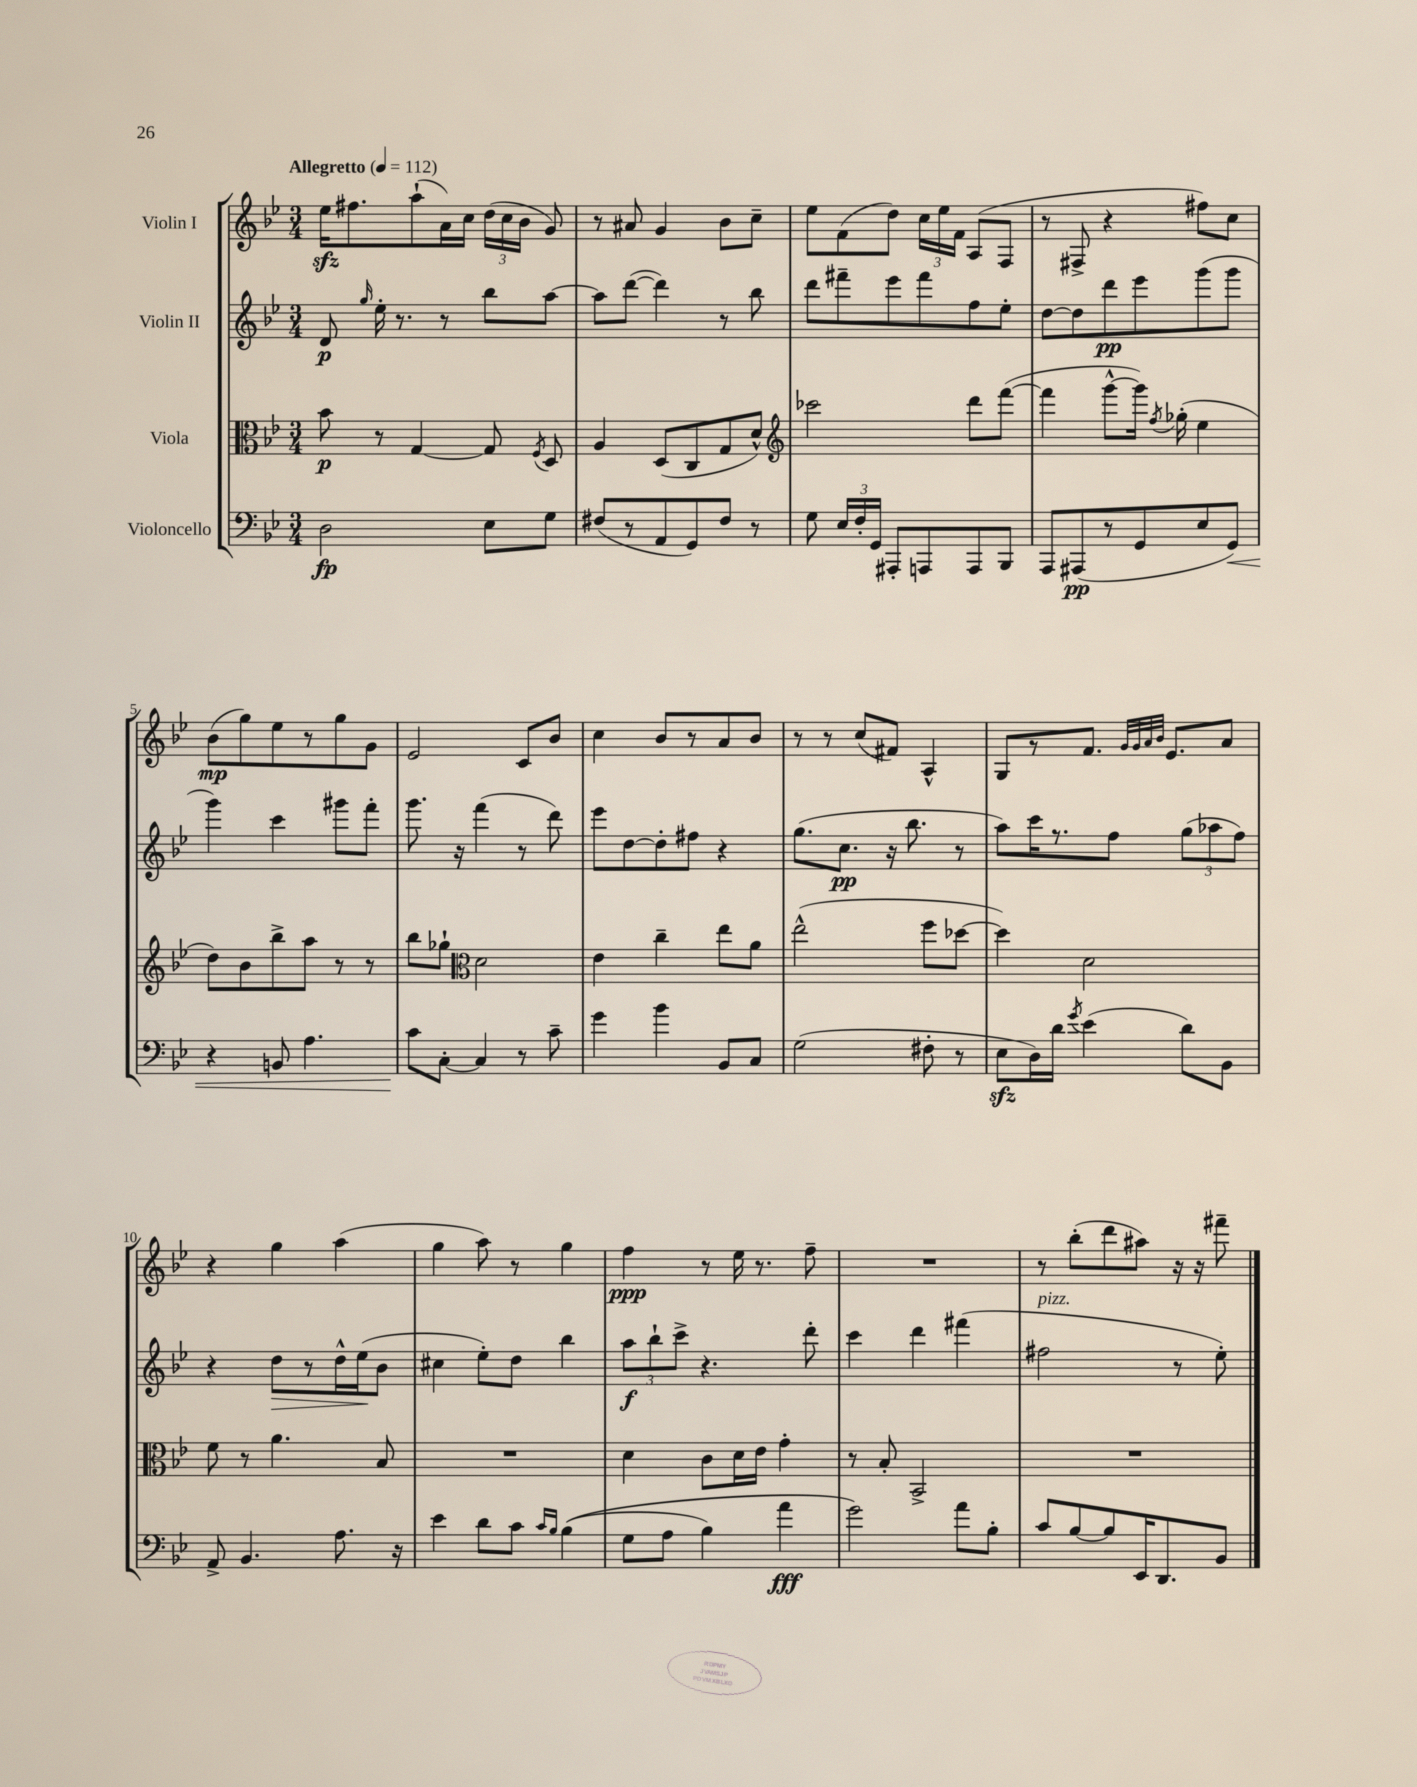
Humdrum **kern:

**kern	**kern	**kern	**kern
*staff4	*staff3	*staff2	*staff1
*clefF4	*clefC3	*clefG2	*clefG2
*k[b-e-]	*k[b-e-]	*k[b-e-]	*k[b-e-]
*M3/4	*M3/4	*M3/4	*M3/4
*MM112	*MM112	*MM112	*MM112
2D\	8b-\	8d/	16ee-\LK
.	.	.	8.ff#\
.	.	16qqgg/	.
.	8r	16ee-'\	.
.	.	8.r	.
.	[4G/	.	(8aa`\
.	.	8r	16a\L)
.	.	.	16cc\JJ
8E-\L	8G/]	8bb-\L	(24dd\LL
.	.	.	24cc\
.	.	.	24b-\JJ
.	8qF/	.	.
8G\J	8D/	[8aa\J	8g/)
=	=	=	=
(8F#/L	4A/	8aa\]L	8r
8r	.	([8ddd\J	8a#/
8AA/	(8D/L	4ddd\])	4g/
8GG/)	8C/	.	.
8F#/J	8G/	8r	8b-\L
8r	8d^^/J)	8bb-\	8cc~\J
=	=	=	=
*	*clefG2	*	*
8G\	2ccc-\	8ddd\L	8ee-\L
24E-/LL	.	8fff#~\	(8f\
24F'/	.	.	.
24GG/JJ	.	.	.
8AAA#'/L	.	8eee-\	8dd\J)
8AAA/	.	8fff#\	24cc\LL
.	.	.	24ee-\
.	.	.	24f\JJ
8AAA/	8ddd\L	8ff\	(8A/L
8BBB-/J	([8fff\J	8ee-'\J	8F/J
=	=	=	=
8AAA/L	4fff\]	[8dd\L	8r
(8AAA#/	.	8dd\]	8F#^/
8r	[8ggg^^\L	8ddd\	4r
8GG/	16ggg\]Jk)	8eee-\	.
.	8qff/	.	.
.	(16gg-'\	.	.
8E-/	4ee-\	(8ggg\	8ff#\L)
8GG/J)	.	8ggg\J	8cc\J
=	=	=	=
4r	8dd\L)	4ggg\)	(8b-\L
.	8b-\	.	8gg\)
8BB/	8bb-^\	4ccc\	8ee-\
4.A\	8aa\J	.	8r
.	8r	8ggg#\L	8gg\
.	8r	8fff'\J	8g\J
=	=	=	=
8c\L	8bb-\L	8.ggg\	2e-/
[8C'\J	8gg-`\J	.	.
.	.	16r	.
*	*clefC3	*	*
4C/]	2d\	(4fff\	.
8r	.	8r	8c/L
8c~\	.	8ddd\)	8b-/J
=	=	=	=
4g\	4e-\	8eee-\L	4cc\
.	.	[8dd\	.
4b-\	4cc~\	8dd'\]	8b-/L
.	.	8ff#\J	8r
8BB-/L	8ee-\L	4r	8a/
8C/J	8a\J	.	8b-/J
=	=	=	=
(2G\	(2ee-^^\	(8.gg\L	8r
.	.	.	8r
.	.	8.cc\J	.
.	.	.	(8cc/L
.	.	16r	8f#/J)
.	.	8.bb-\	.
8F#'\	8ff\L	.	4A^^/
8r	[8dd-\J	8r	.
=	=	=	=
8E-\L	4dd-\])	8aa\L)	8G/L
16D\L)	.	16ccc\K	8r
16d\JJ	.	8.r	.
8qg/	.	.	.
(4e-\	2d\	.	8.f/J
.	.	8ff\J	.
.	.	.	32qqg/LLL
.	.	.	32qqg/
.	.	.	32qqa/
.	.	.	32qqb-/JJJ
.	.	.	8.e-/L
8d\L)	.	(12gg\L	.
.	.	12aa-\	.
8BB-\J	.	.	8a/J
.	.	12ff\J)	.
=	=	=	=
8AA^/	8f\	4r	4r
4.BB-/	8r	.	.
.	4.a\	8dd\L	4gg\
.	.	8r	.
8.A\	.	16dd^^\L	(4aa\
.	.	(16ee-\J	.
.	8B-/	8b-\J	.
16r	.	.	.
=	=	=	=
4e-\	2.r	4cc#\	4gg\
8d\L	.	8ee-'\L)	8aa\)
8c\J	.	8dd\J	8r
16qqc/LL	.	.	.
16qqB-/JJ	.	.	.
&((4B-\	.	4bb-\	4gg\
=	=	=	=
8G\L	4d\	12aa\L	4ff\
.	.	12bb-`\	.
8A\J	.	.	.
.	.	12ccc^\J	.
4B-\)	8c\L	4.r	8r
.	16d\L	.	16ee-\
.	16e-\JJ	.	8.r
4a\	4g'\	.	.
.	.	8ddd'\	8ff~\
=	=	=	=
2g\&)	8r	4ccc\	2.r
.	8B-'/	.	.
.	2BB-^/	4ddd\	.
8a\L	.	(4fff#\	.
8B-'\J	.	.	.
=	=	=	=
8c/L	2.r	2ff#\	8r
[8B-/	.	.	(8bb-'\L
8B-/]	.	.	8ddd\
16EE-/K	.	.	8aa#\J)
8.DD/	.	.	.
.	.	8r	16r
.	.	.	16r
8BB-/J	.	8ee-'\)	8fff#~\
==	==	==	==
*-	*-	*-	*-
